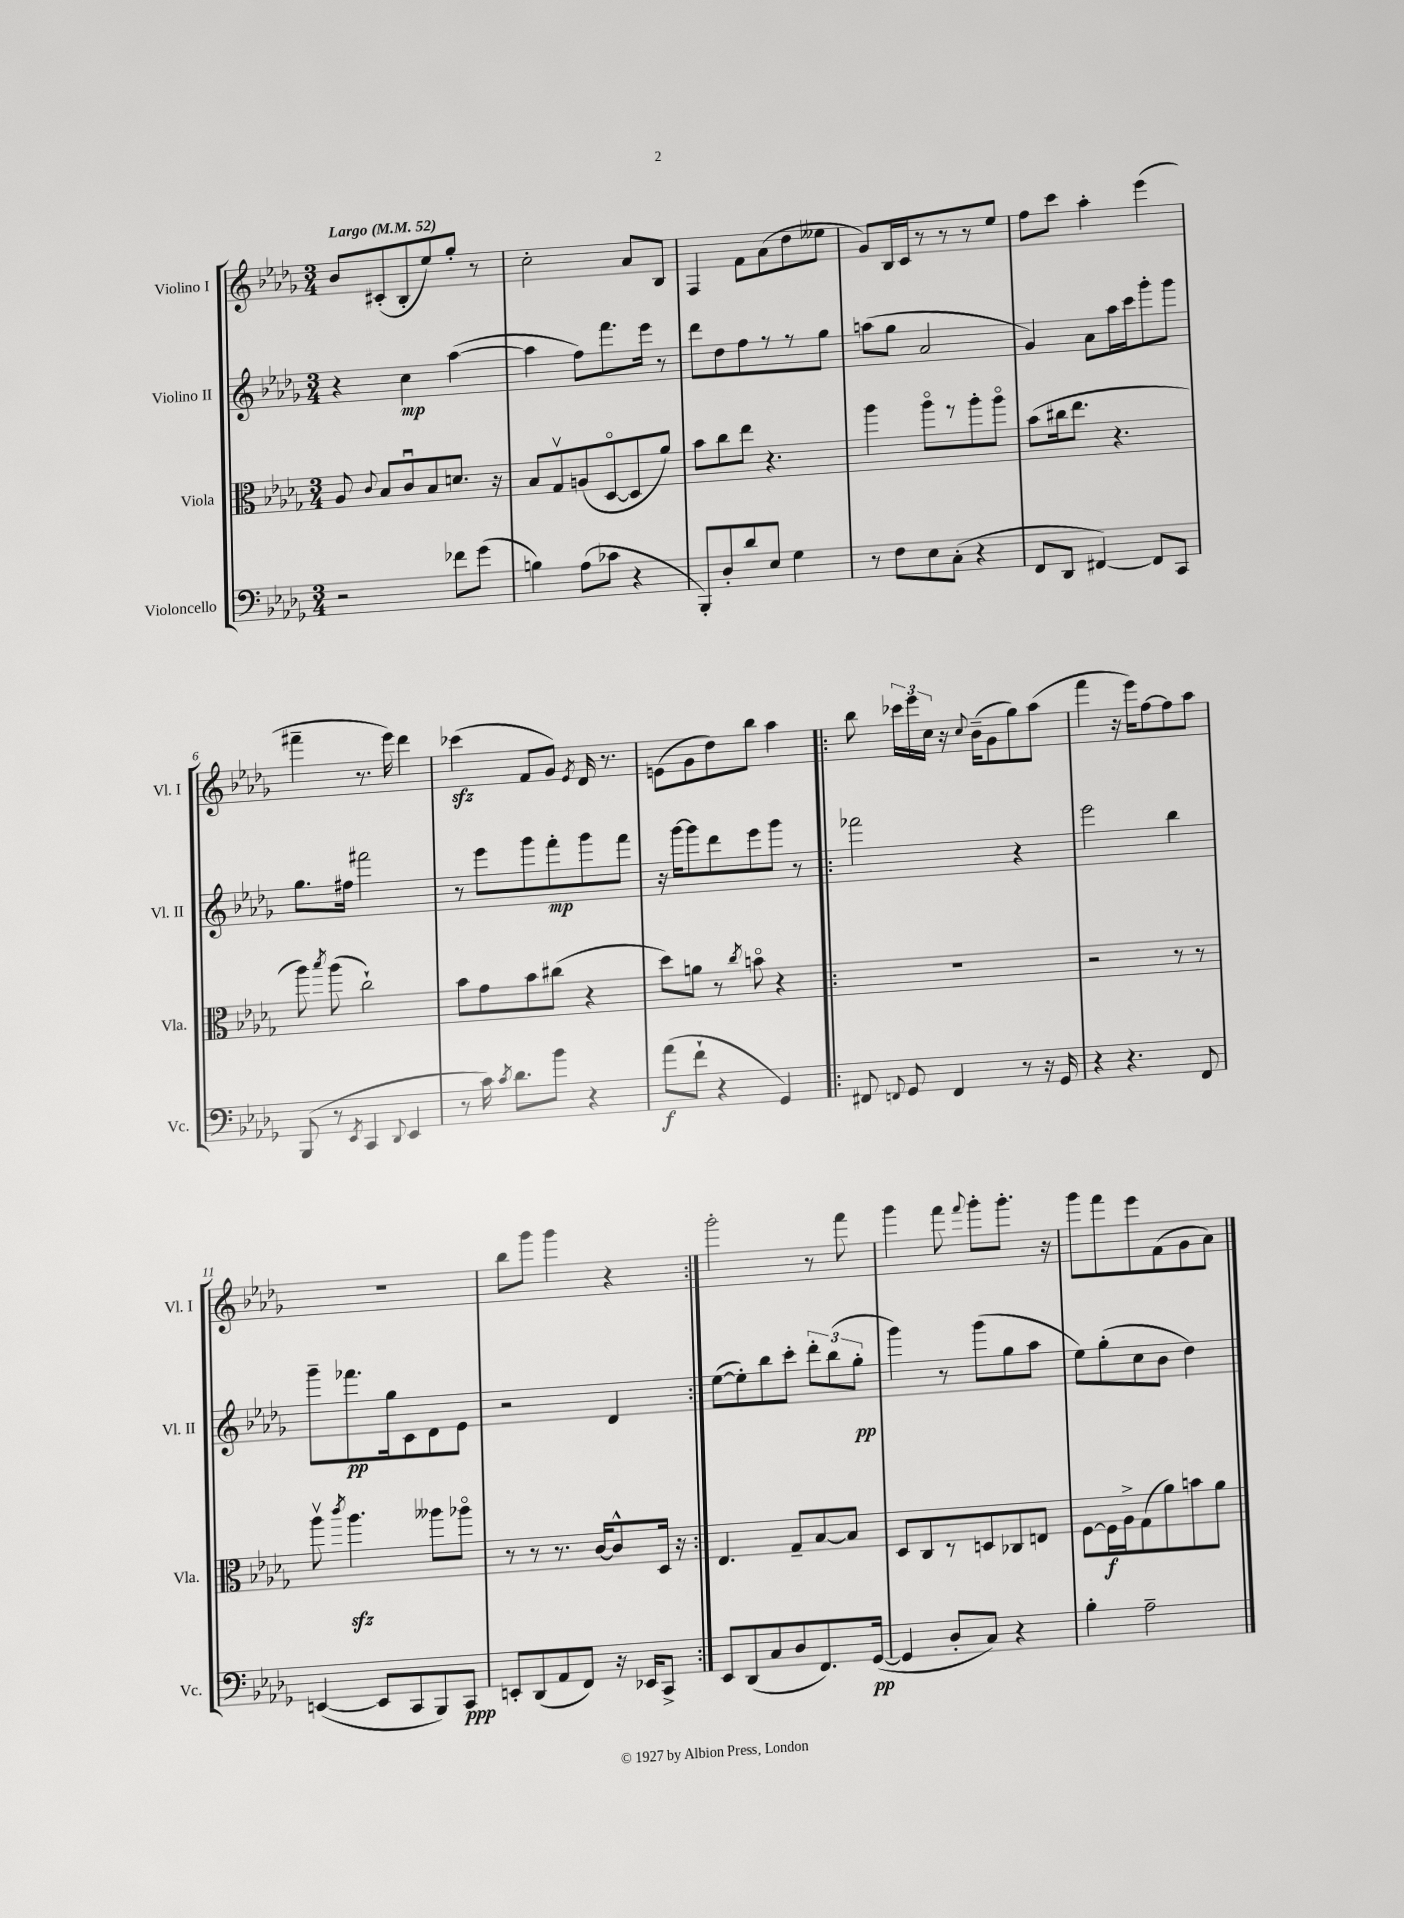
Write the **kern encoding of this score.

**kern	**kern	**kern	**kern
*staff4	*staff3	*staff2	*staff1
*clefF4	*clefC3	*clefG2	*clefG2
*k[b-e-a-d-g-]	*k[b-e-a-d-g-]	*k[b-e-a-d-g-]	*k[b-e-a-d-g-]
*M3/4	*M3/4	*M3/4	*M3/4
*MM52	*MM52	*MM52	*MM52
2r	8A-	4r	8b-
.	8qqc	.	.
.	8B-	.	(8c#'
.	8cu	4cc	8B-'
.	8B-	.	8ee-)
8f-	8.d	([4aa-	8gg-'
(8g-	.	.	8r
.	16r	.	.
=	=	=	=
4B)	8B-	4aa-]	2cc'
.	8G-v	.	.
(8A-	(8A	8ff)	.
8c-	[8D-o	8.fff	.
4r	8D-]	.	8a-
.	.	16eee-	.
.	8a-)	8r	8B-
=	=	=	=
8BBB-')	8b-	8ddd-	4F
8D-'	8cc	8dd-	.
8d-	8ee-	8ff	8f
8E-	4.r	8r	(8a-
4G-	.	8r	8dd-
.	.	8gg-	8ee--
=	=	=	=
8r	4aa-	(8aa	8g-)
8F	.	8gg-	16B-
.	.	.	16c
8E-	8aa-o	2a-	8r
(8C'	8r	.	8r
4r	8aa-'	.	8r
.	8aa-o	.	8ee-
=	=	=	=
8FF	(8b-	4g-)	8ff
8DD-	16cc#	.	8ccc
.	8.ee-	.	.
[4FF#)	.	8a-	4aa-'
.	4.r	16aa-	.
.	.	16ccc	.
8FF#]	.	8ggg-'	(4eee-
8CC	.	8ggg-	.
=	=	=	=
(8BBB-	8aa-)	8.gg-	4fff#~
.	8qbb-	.	.
8r	(8aa-	.	.
.	.	16ff#	.
8qEE-	.	.	.
4CC	2cc`)	2fff#	8.r
.	.	.	16eee-)
8qqDD-	.	.	.
4EE-	.	.	4ddd-
=	=	=	=
8r	8b-	8r	(4ccc-
16c)	8g-	8eee-	.
8qc	.	.	.
8.d-	.	.	.
.	8b-	8ggg-	8f
8b-	(8cc#	8fff'	8g-)
.	.	.	8qe-
4r	4r	8ggg-	16d-
.	.	.	8.r
.	.	8fff	.
=	=	=	=
(8a-	8dd-)	16r	(8e
.	.	[16ggg-	.
8f`	8a	8ggg-]	8g-
4r	8r	8ddd-	8dd-)
.	8qcc	.	.
.	8bo	8eee-	8bb-
4GG-)	4r	8ggg-	4aa-
.	.	8r	.
=!|:	=!|:	=!|:	=!|:
8FF#	2.r	2fff-	8bb-
8qqFF	.	.	.
8GG-	.	.	24ccc-
.	.	.	24eee-
.	.	.	24cc
4FF	.	.	16r
.	.	.	8qqcc
.	.	.	(16b-~
.	.	.	8g-
8r	.	4r	8gg-)
16r	.	.	(8aa-
16GG-	.	.	.
=	=	=	=
4r	2r	2eee-	4fff
4.r	.	.	16r
.	.	.	16eee-)
.	.	.	[8ff
.	8r	4bb-	8ff]
8FF	8r	.	8aa-
=	=	=	=
([4EE	8aa-v	8ggg-~	2.r
.	8qccc	.	.
.	4.aa-	8.fff-	.
8EE]	.	.	.
.	.	16gg-	.
8CC	.	8c	.
8BBB-)	8aa--	8d-	.
8CC	8aa-o	8e-	.
=	=	=	=
8EE'	8r	2r	8bb-
(8DD-	8r	.	8ggg-
8AA-	8.r	.	4ggg-
8FF)	.	.	.
.	[16c	.	.
16r	8c^^]	4d-	4r
16EE-	.	.	.
8CC^	16D-	.	.
.	16r	.	.
=:|!	=:|!	=:|!	=:|!
8EE-	4.E-	([8ee-	2ggg-'
(8DD-	.	8ee-'])	.
8C	.	8bb-	.
8D-	8G-~	8ccc'	.
8.FF)	[8B-	12ddd-'	8r
.	.	(12bb-	.
.	8B-]	.	8fff
.	.	12gg-'	.
([16GG-	.	.	.
=	=	=	=
4GG-]	8D-	4ggg-)	4ggg-
.	8C	.	.
8D-'	8r	8r	8fff
.	.	.	8qqfff
8C)	8D	(8ggg-	8ggg-'
4r	8C-	8gg-	8.ggg-'
.	8E	8aa-	.
.	.	.	16r
=	=	=	=
4B-'	[8F	8ee-)	8ggg-
.	16F]	(8gg-'	8fff
.	16A-^	.	.
2A-~	(8G-	8cc	8eee-
.	8a-)	8b-	(8f
.	8b	4dd-)	8g-
.	8a-	.	8a-)
==	==	==	==
*-	*-	*-	*-
